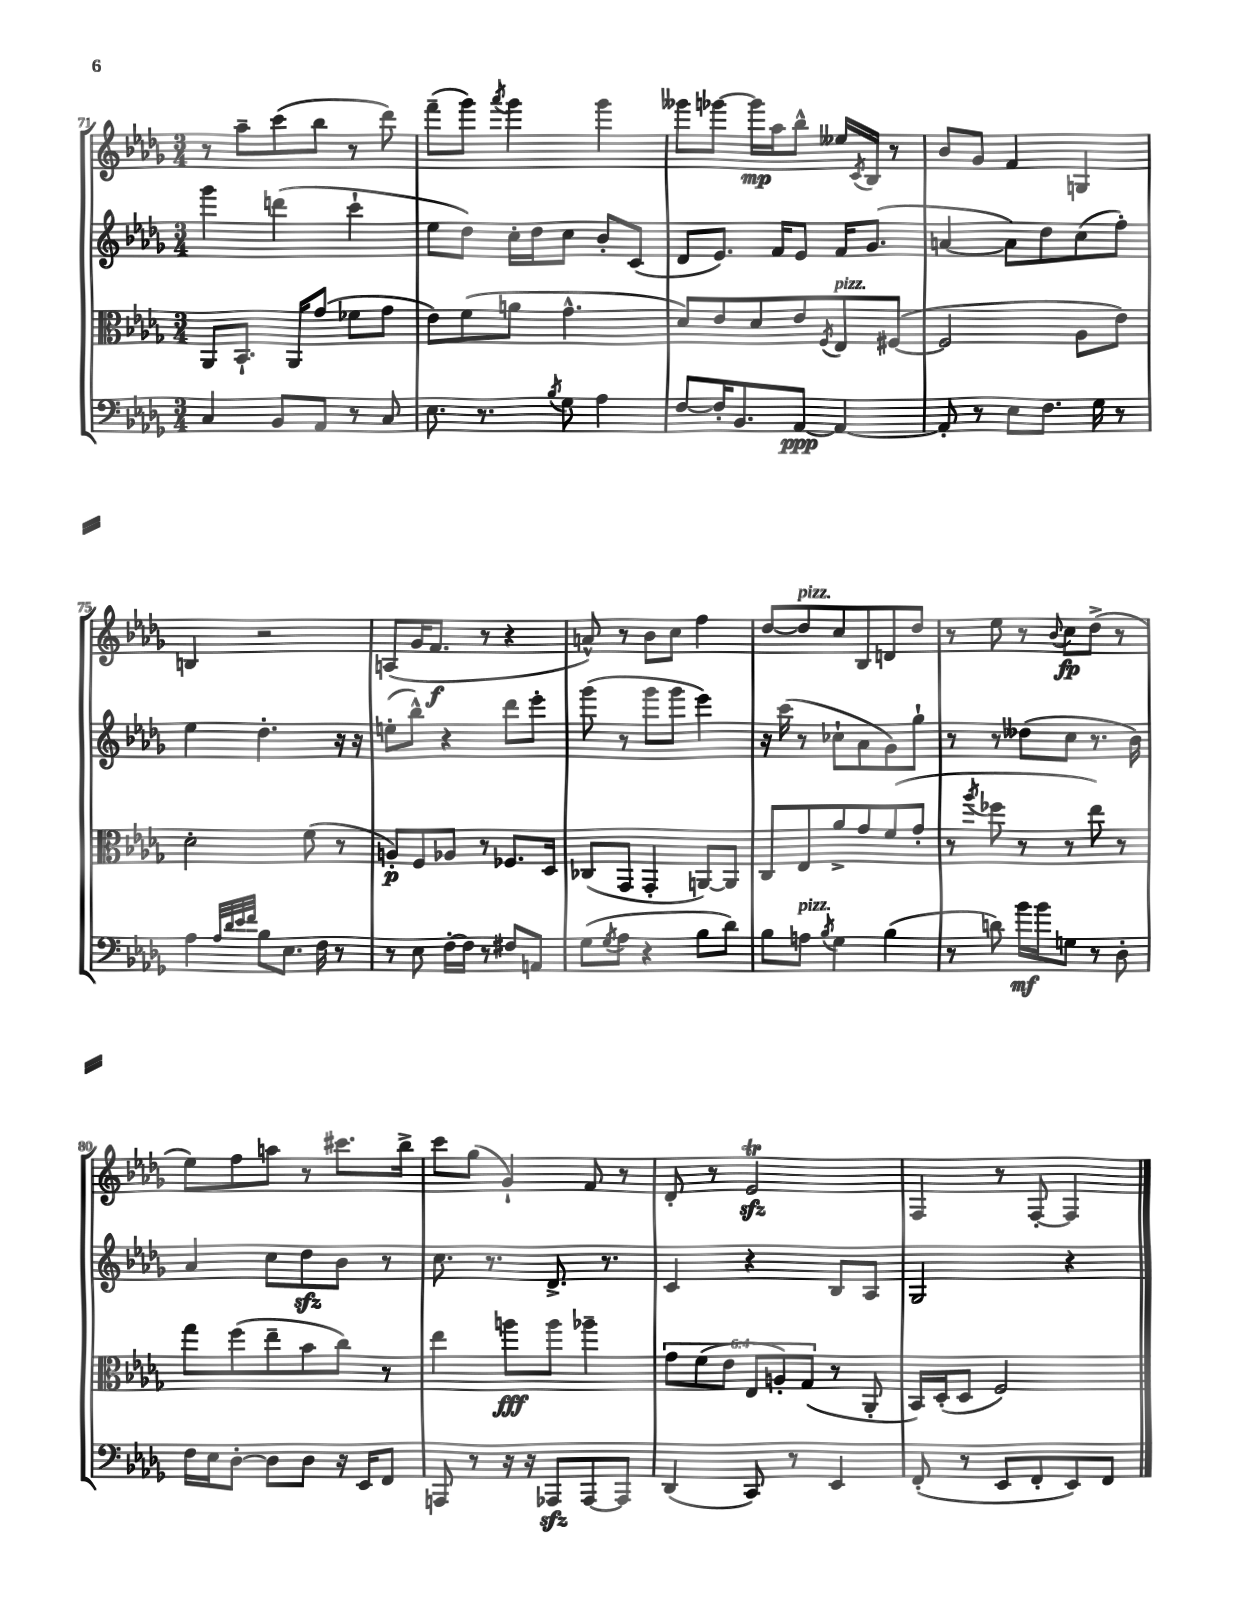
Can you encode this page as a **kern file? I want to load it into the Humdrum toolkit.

**kern	**kern	**kern	**kern
*staff4	*staff3	*staff2	*staff1
*clefF4	*clefC3	*clefG2	*clefG2
*k[b-e-a-d-g-]	*k[b-e-a-d-g-]	*k[b-e-a-d-g-]	*k[b-e-a-d-g-]
*M3/4	*M3/4	*M3/4	*M3/4
4C	8AA-	4ggg-	8r
.	8.BB-`	.	8aa-~
8BB-	.	(4ddd	(8ccc
.	16AA-	.	.
8AA-	(8g-	.	8bb-
8r	8f-	4ccc`	8r
8C	8g-	.	8ddd-)
=	=	=	=
8.E-	8e-)	8ee-	(8fff~
.	(8f	8dd-)	8ggg-)
8.r	.	.	.
.	.	.	8qaaa-
.	8a	16cc'	4ggg-
.	.	16dd-	.
8qB-	.	.	.
8G-	4.g-^^	8cc	.
4A-	.	8b-'	4ggg-
.	.	(8c	.
=	=	=	=
[8F	8d-)	8d-	8ggg--
16F']	8e-	8.e-)	[8ggg-
8.BB-	.	.	.
.	8d-	.	16ggg-]
.	.	16f	16aa-
[8AA-	8e-	8e-	8bb-^^
.	8qF	.	.
4AA-_	8E-	16f	16ee--
.	.	.	8qc
.	.	(8.g-	16B-
.	([8F#	.	8r
=	=	=	=
8AA-']	2F#]	[4a	8b-
8r	.	.	8g-
8E-	.	8a])	4f
8.F	.	8dd-	.
.	8A-	(8cc	4G
16G-	.	.	.
8r	8e-)	8ff')	.
=	=	=	=
4A-	2d-'	4ee-	4B
32qqA-	.	.	.
32qqd-	.	.	.
32qqe-	.	.	.
32qqf	.	.	.
8B-	.	4.dd-'	2r
8.E-	.	.	.
.	(8f	.	.
16F	.	.	.
8r	8r	16r	.
.	.	16r	.
=	=	=	=
8r	8A')	(8ee'	(8A
8E-	8F	8bb-^^)	16g-
.	.	.	8.f
[16F'	8A-	4r	.
16F]	.	.	.
8r	8r	.	8r
8F#	8.F-	8ddd-	4r
8AA	.	8eee-'	.
.	16D-	.	.
=	=	=	=
(8G-	(8C-	(8ggg-	8a^^)
8qG-	.	.	.
8A-	8GG-	8r	8r
4r	4GG-'	8ggg-	8b-
.	.	8ggg-	8cc
8B-	[8AA)	4eee-)	4ff
8d-)	8AA]	.	.
=	=	=	=
8B-	8C	16r	[8dd-
.	.	(16ccc	.
8A	8E-	8r	8dd-]
8qB-	.	.	.
4G-	8a-^	8cc-`	8cc
.	8g-	8a-	8B-
(4B-	(8f	8g-)	8d
.	8g-'	8gg-`	8dd-
=	=	=	=
8r	8r	8r	8r
.	8qaa-	.	.
8d)	8ff-	8r	8ee-
16b-	8r	(8dd--	8r
16b-	.	.	.
.	.	.	8qqb-
8G	8r	8cc	8cc
8r	8ee-)	8.r	(8dd-^
8D-'	8r	.	8r
.	.	16b-)	.
=	=	=	=
16F	8gg-	4a-	8ee-)
16E-	.	.	.
[8D-'	(8ff	.	8ff
8D-]	8ee-~	8cc	8aa
8D-	8b-	8dd-	8r
16r	8cc)	8b-	8.ccc#
16EE-	.	.	.
8FF	8r	8r	.
.	.	.	16bb-^
=	=	=	=
8AAA	4ee-	8.cc	8ccc
8r	.	.	(8gg-
.	.	8.r	.
16r	8aa	.	4g-`)
16r	.	.	.
8AAA-	8aa	8.d-^	.
[8AAA-	4aa-~	.	8f
.	.	8.r	.
8AAA-]	.	.	8r
=	=	=	=
(4DD-	12g-	4c	8d-'
.	(12f	.	.
.	.	.	8r
.	12e-	.	.
8CC)	12E-	4r	2e-
.	12A')	.	.
8r	.	.	.
.	(12G-	.	.
4EE-	8r	8B-	.
.	8AA-'	8A-	.
=	=	=	=
(8FF'	16BB-)	2G-	4F
.	(16D-'	.	.
8r	8D-	.	.
8EE-	2F)	.	8r
8FF'	.	.	[8F'
8EE-)	.	4r	4F]
8FF	.	.	.
==	==	==	==
*-	*-	*-	*-
